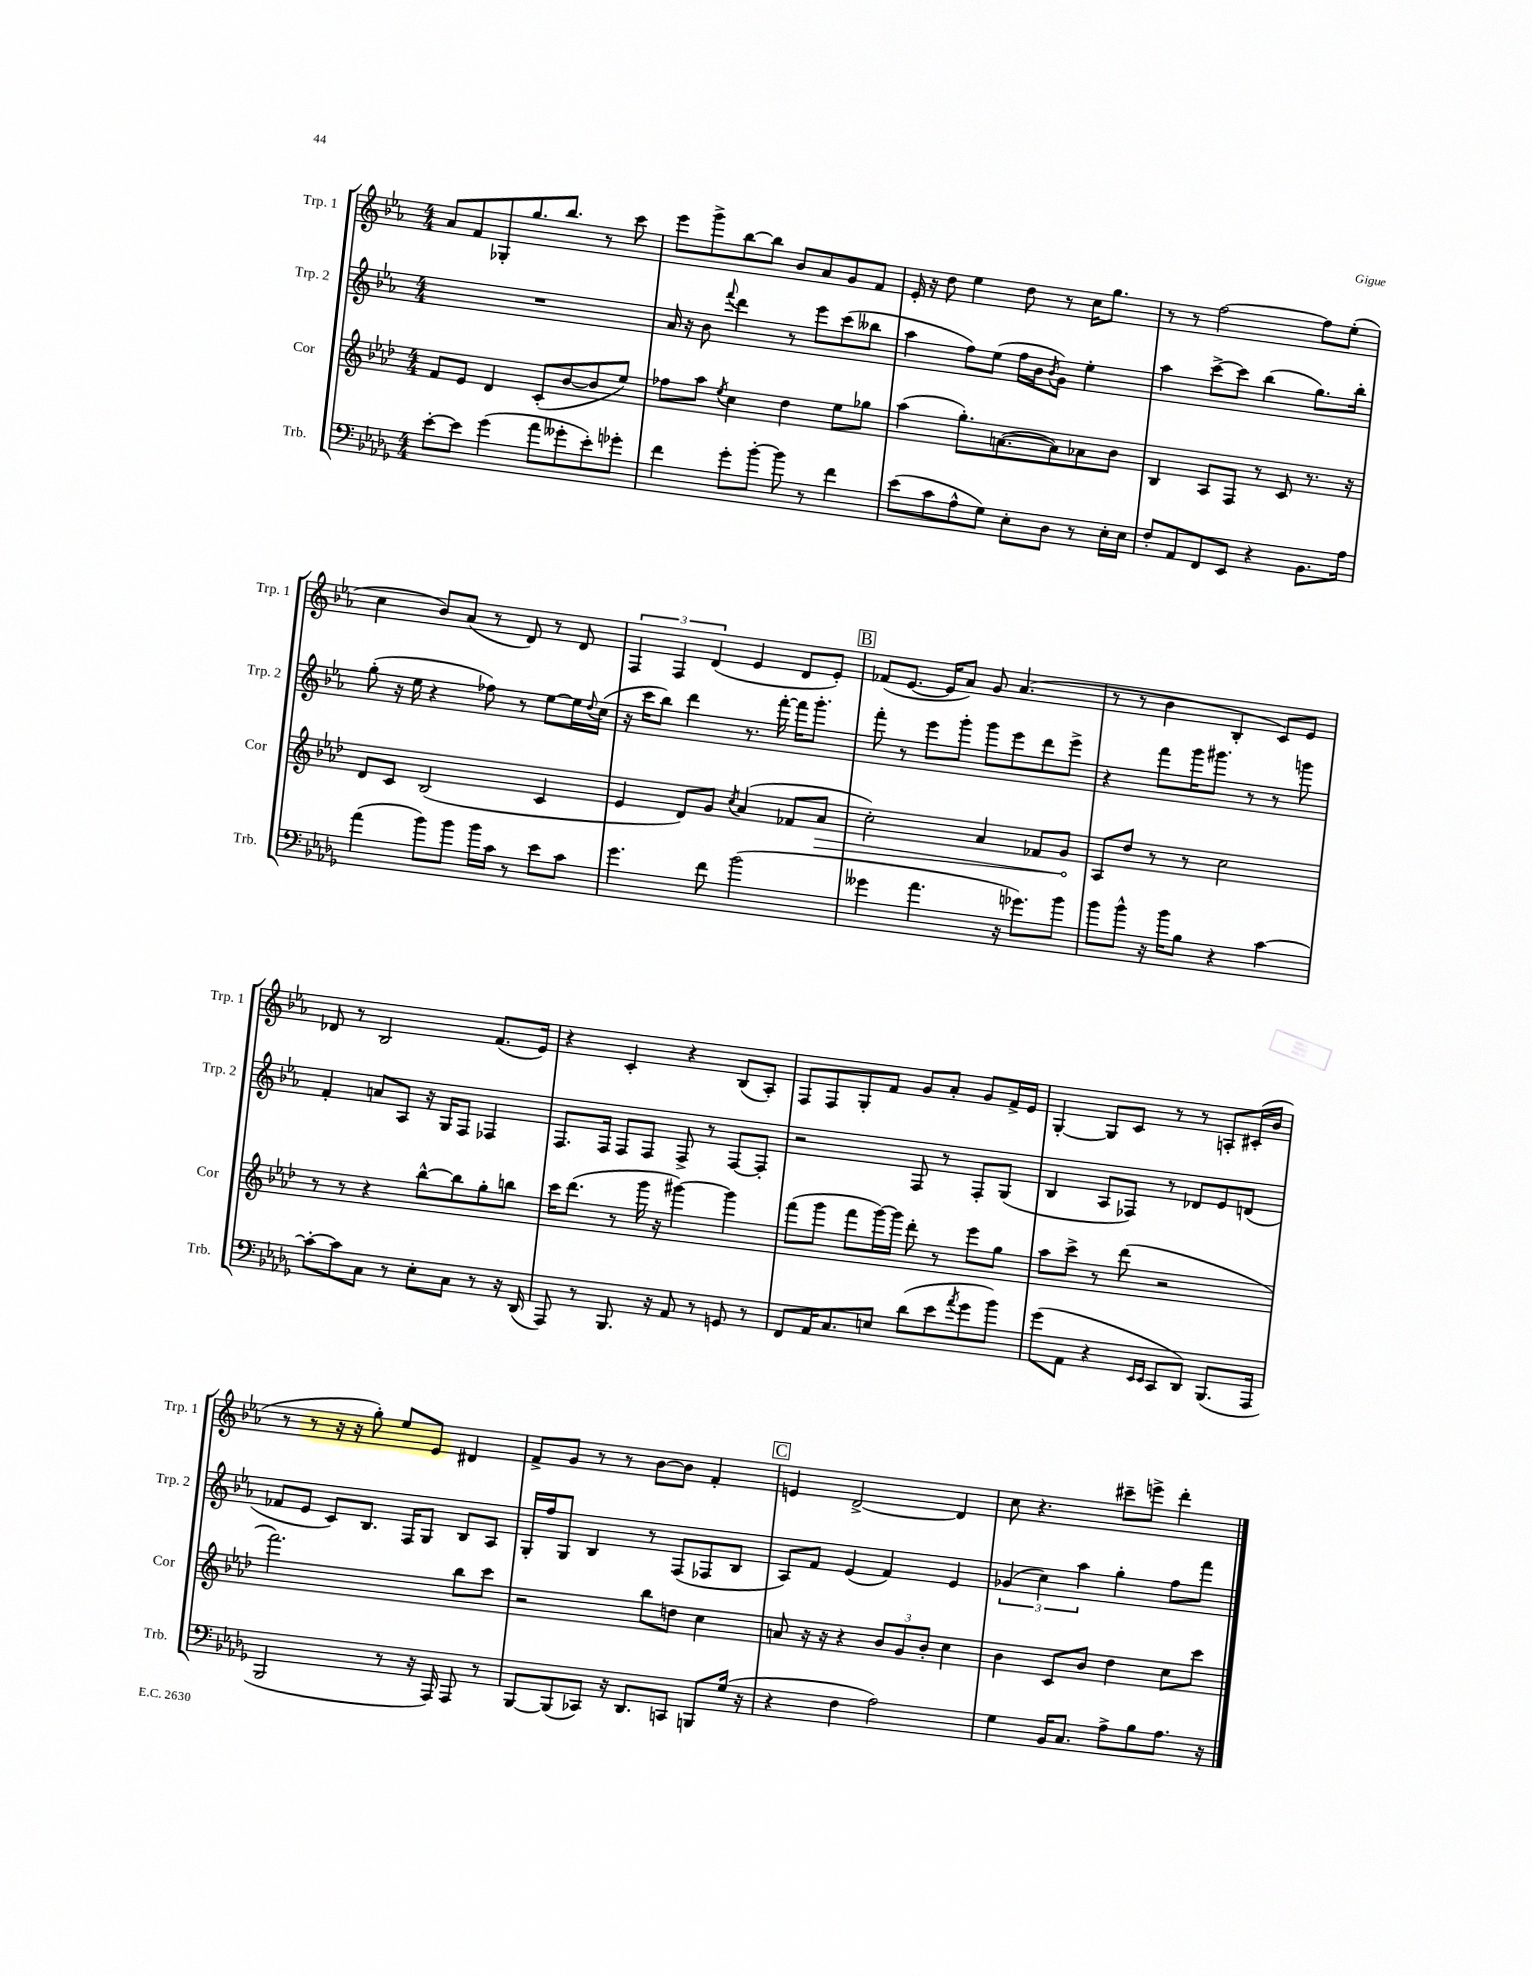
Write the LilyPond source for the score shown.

<<
\new StaffGroup <<
\new Staff = "s0" \with { instrumentName = "Trp. 1" shortInstrumentName = "Trp. 1" } {
    \clef treble \key ees \major \numericTimeSignature \time 4/4
    aes'8 f'8 ges8-. g''8. bes''8. r8 c'''8 |
    ees'''8 g'''8-> bes''8~ bes''8 bes'8 aes'8 g'8 f'8 |
    ees'16-. r16 d''8 ees''4 d''8 r8 c''16 g''8. |
    r8 r8 f''2~ f''8 ees''8-.( |
    c''4 bes'8) aes'8( r8 d'8) r8 d'8 |
    \tuplet 3/2 { f4 f4 d'4( } ees'4 d'8 ees'8-.) |
    \mark \markup { \box "B" } fes'8( ees'8.~ ees'16 aes'8) g'8 aes'4.( |
    r8 r8 bes'4 bes4-. c'8) ees'8 |
    des'8 r8 bes2 f'8.( ees'16) |
    r4 c'4-. r4 bes8( aes8-.) |
    f8 f8 g8-. f'8 g'8 aes'8-. g'8 f'16-> ees'16 |
    g4~-. g8 c'8 r8 r8 a8-. cis'16-.( bes'16 |
    r8 r8 r16 r16 g''8-.) ees''8 ees'8 dis'4 |
    f'8-> g'8 r8 r8 bes'8~ bes'8 f'4-. |
    \mark \markup { \box "C" } e'4 d'2~-> d'4 |
    c''8 r4. cis'''8-- e'''8-> d'''4-. \bar "|." |
}
\new Staff = "s1" \with { instrumentName = "Trp. 2" shortInstrumentName = "Trp. 2" } {
    \clef treble \key ees \major \numericTimeSignature \time 4/4
    R1 |
    aes'16 r16 bes'8 \appoggiatura { f'''8 } d'''4 r8 ees'''8 c'''8( beses''8 |
    aes''4 f''8) ees''8( f''16 bes'16 \acciaccatura { bes'8 } g'8) ees''4-. |
    aes''4 c'''8~-> c'''8 bes''4( g''8.) bes''16-. |
    g''8-.( r16 ees''16 r4 fes''8) r8 ees''8~ ees''16 \appoggiatura { d''8 } c''16( |
    r16 c'''16 bes''8) d'''4 r8. f'''16~-. f'''16 g'''8.-. |
    \mark \markup { \box "B" } f'''8-. r8 ees'''8 g'''8-. g'''8 ees'''8 d'''8 ees'''8-> |
    r4 f'''8 g'''16 gis'''8. r8 r8 g'''8 |
    f'4-. a'8 aes8 r16 g16 f8 fes4 |
    f8. f16 f8 f8 f8-> r8 f8~ f8-. |
    r2 f8 r8 f8-. g8( |
    bes4 aes8 fes8) r8 des'8 ees'8 d'8( |
    fes'8 ees'8 c'8) bes8. f16 g8 bes8 aes8 |
    g16-. f''16 g8 bes4 r8 f8( fes8 bes8 |
    \mark \markup { \box "C" } aes8) f'8 ees'4( f'4) ees'4 |
    \tuplet 3/2 { ges'4( c''4) aes''4 } g''4-. f''8 f'''8 \bar "|." |
}
\new Staff = "s2" \with { instrumentName = "Cor" shortInstrumentName = "Cor" } {
    \clef treble \key aes \major \numericTimeSignature \time 4/4
    f'8 ees'8 des'4 c'8-.( bes'8~ bes'8 ees''8) |
    fes''8 aes''8 \acciaccatura { ees''8 } c''4 des''4 ees''8 ges''8 |
    aes''4( g''8.-.) a'8.~( a'8) aes'8 bes'8 |
    bes4 aes8 f8 r8 c'8 r8. r16 |
    des'8 c'8 bes2( c'4 |
    ees'4 des'8) g'8 \acciaccatura { c''8 } aes'4( fes'8 \once \override Hairpin.circled-tip = ##t aes'8\> |
    \mark \markup { \box "B" } c''2-.) aes'4 fes'8 g'8\! |
    aes8 des''8 r8 r8 c''2 |
    r8 r8 r4 bes''8~-^ bes''8 g''8-. b''8 |
    c'''16 des'''8.( r8 g'''16 r16 gis'''4~) gis'''4 |
    f'''8( g'''8 f'''8 g'''16~) g'''16 des'''8-. r8 ees'''8 g''8 |
    aes''8 c'''8-> r8 des'''8( r2 |
    f'''2.) bes''8 c'''8 |
    r2 bes''8 d''8 c''4 |
    \mark \markup { \box "C" } a'8 r16 r16 r4 \tuplet 3/2 { bes'8 g'8 bes'8-. } c''4 |
    bes'4 c'8 bes'8 des''4 c''8 c'''8 \bar "|." |
}
\new Staff = "s3" \with { instrumentName = "Trb." shortInstrumentName = "Trb." } {
    \clef bass \key des \major \numericTimeSignature \time 4/4
    ees'8~-. ees'8 ges'4( aes'8 geses'8-. ees'8-.) ges'8-. |
    f'4 ges'8-. bes'8~-. bes'8 r8 f'4 |
    ees'8( c'8 aes8-^ ges8) ees8-. des8 r8 ees16-. ees16 |
    f8-. aes,8 f,8 ees,8 r4 bes,8. aes16 |
    aes'4( bes'8) bes'8 bes'16 c'16 r8 ees'8 c'8 |
    ges'4. f'8 bes'2( |
    \mark \markup { \box "B" } geses'4 aes'4. r16 ges'8.) bes'8 |
    bes'8 bes'8-^ r16 bes'16 bes8 r4 c'4~ |
    c'8~-. c'8 c8 r8 ees8-. c8 r8 r16 des,16( |
    aes,,8) r8 bes,,8. r16 aes,8 r8 g,8 r8 |
    f,8 aes,16 c8. e8 des'8( ees'8 \acciaccatura { aes'8 } ges'8 bes'8) |
    ges'8( aes,8 r4 \grace { ees,16 ees,16 } c,8 des,8) bes,,8.( aes,,16 |
    bes,,2 r8 r16 aes,,16) aes,,8 r8 |
    bes,,8~ bes,,8( ces,8) r16 des,8. c,8 b,,8 ges16( r16 |
    \mark \markup { \box "C" } r4 f4 aes2) |
    ges4 bes,16 c8. aes8-> bes8 aes8. r16 \bar "|." |
}
>>
>>
\layout { \context { \Score \remove "Bar_number_engraver" } }
